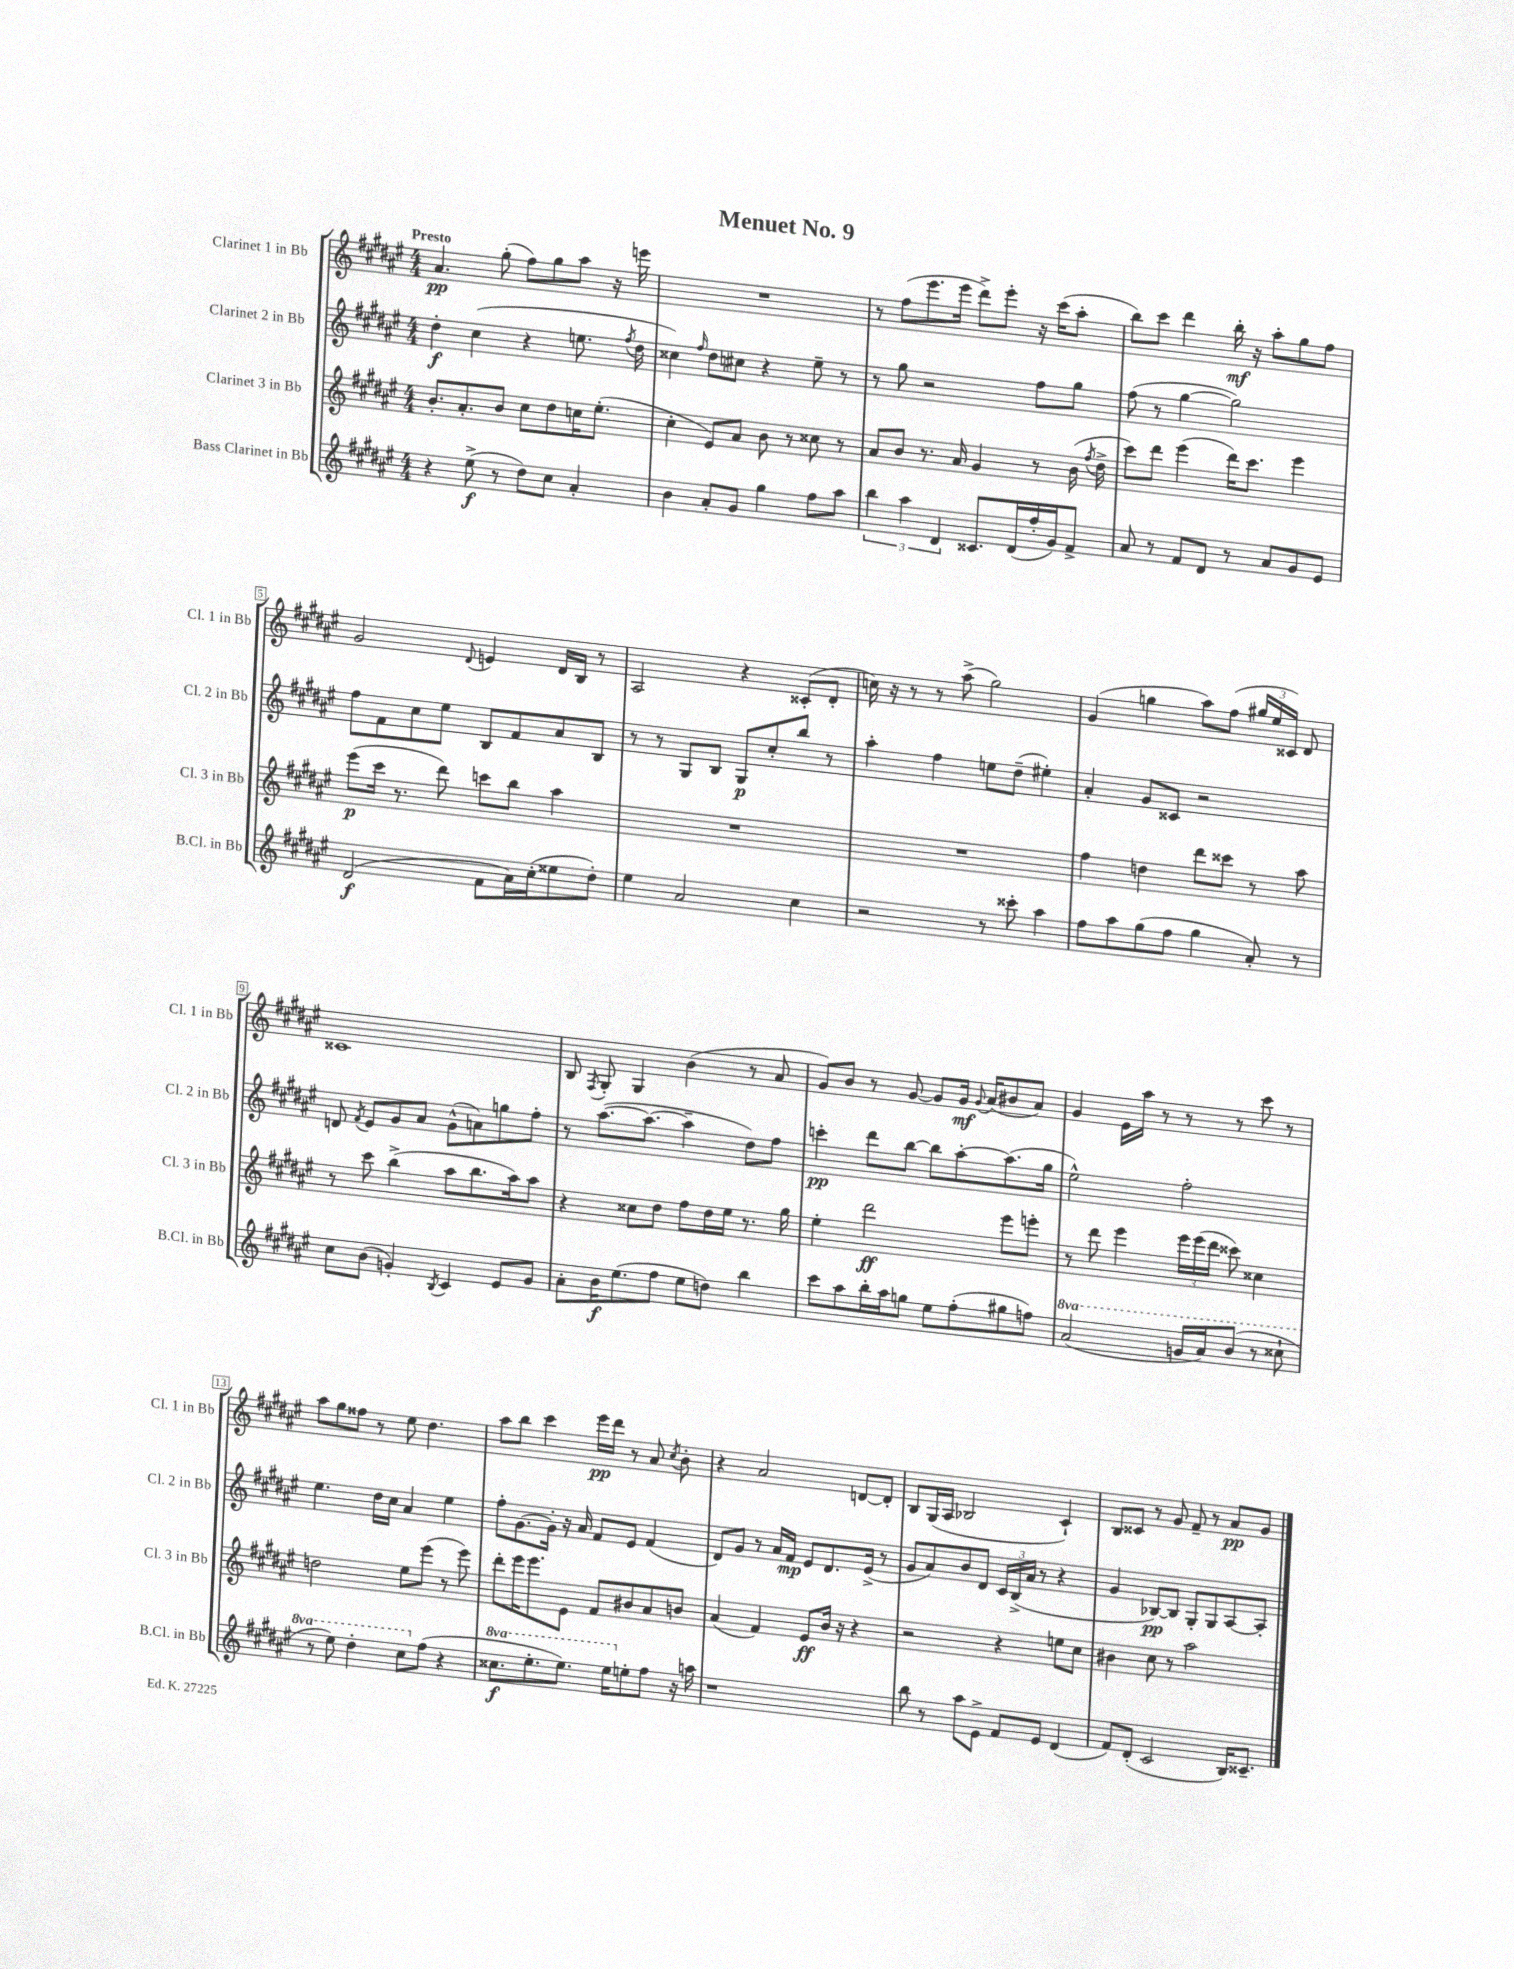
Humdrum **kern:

**kern	**dynam	**kern	**dynam	**kern	**dynam	**kern	**dynam
*part4	*part4	*part3	*part3	*part2	*part2	*part1	*part1
*staff4	*staff4	*staff3	*staff3	*staff2	*staff2	*staff1	*staff1
*I"Bass Clarinet in Bb	*	*I"Clarinet 3 in Bb	*	*I"Clarinet 2 in Bb	*	*I"Clarinet 1 in Bb	*
*I'B.Cl. in Bb	*	*I'Cl. 3 in Bb	*	*I'Cl. 2 in Bb	*	*I'Cl. 1 in Bb	*
*clefG2	*	*clefG2	*	*clefG2	*	*clefG2	*
*k[f#c#g#d#a#e#]	*	*k[f#c#g#d#a#e#]	*	*k[f#c#g#d#a#e#]	*	*k[f#c#g#d#a#e#]	*
*M4/4	*	*M4/4	*	*M4/4	*	*M4/4	*
=1	=1	=1	=1	=1	=1	=1	=1
!	!	!	!	!	!	!LO:TX:a:B:t=Presto	!
4r	.	8.b'/L	.	4dd#'\	f	4.a#/	pp
.	.	8.a#'/	.	.	.	.	.
(8ee#^\	f	.	.	(4cc#\	.	.	.
8r	.	8b/J	.	.	.	(8gg#'\	.
8dd#\L)	.	8cc#\L	.	4r	.	8ff#\L)	.
8cc#\J	.	8dd#\	.	.	.	8gg#\	.
4a#'/	.	16ccn\K	.	8.een\	.	8aa#\J	.
.	.	(8.ee#'\J	.	.	.	.	.
.	.	.	.	.	.	16r	.
.	.	.	.	8qff#/	.	.	.
.	.	.	.	16dd#\	.	16eeen\	.
=2	=2	=2	=2	=2	=2	=2	=2
4b\	.	4cc#'\	.	4cc##X\)	.	1r	.
.	.	.	.	16qqff#/	.	.	.
8a#'/L	.	8e#/L)	.	8dd#\L	.	.	.
8g#/J	.	8a#/J	.	8cc#X\J	.	.	.
4gg#\	.	8b\	.	4r	.	.	.
.	.	8r	.	.	.	.	.
8ff#\L	.	8cc##X\	.	8ee#~\	.	.	.
8aa#\J	.	8r	.	8r	.	.	.
=3	=3	=3	=3	=3	=3	=3	=3
6bb\	.	8a#/L	.	8r	.	8r	.
.	.	8b/J	.	8gg#\	.	(8ff#\L	.
6aa#\	.	.	.	.	.	.	.
.	.	8.r	.	2r	.	8.eee#\	.
6d#/	.	.	.	.	.	.	.
.	.	16a#/	.	.	.	16eee#\Jk	.
8.c##X/L	.	4g#/	.	.	.	8ddd#^\L)	.
.	.	.	.	.	.	8eee#'\J	.
(16d#/L	.	.	.	.	.	.	.
16ff#'/	.	8r	.	8ff#\L	.	16r	.
16g#/J)	.	.	.	.	.	(16ccc#\KL	.
8f#^/J	.	(16b\	.	8gg#\J	.	8aa#'\J	.
.	.	8qff#/	.	.	.	.	.
.	.	16dd#^\	.	.	.	.	.
=4	=4	=4	=4	=4	=4	=4	=4
8a#/	.	8ccc#\L)	.	(8ff#\	.	8bb\L)	.
8r	.	8ddd#\J	.	8r	.	8ccc#\J	.
8f#/L	.	(4eee#\	.	[4gg#\	.	4ddd#\	.
8d#/J	.	.	.	.	.	.	.
8r	.	16ddd#\KL)	.	2gg#\])	.	16bb'\	mf
.	.	8.ccc#\J	.	.	.	16r	.
8a#/L	.	.	.	.	.	8aa#'\L	.
8g#/	.	4eee#\	.	.	.	8gg#\	.
8e#/J	.	.	.	.	.	8ff#\J	.
!!LO:LB:g=z
=5	=5	=5	=5	=5	=5	=5	=5
(2d#/	f	(8eee#\L	p	8ff#\L	.	2g#/	.
.	.	16ccc#\Jk	.	8f#\	.	.	.
.	.	8.r	.	.	.	.	.
.	.	.	.	8cc#\	.	.	.
.	.	8ddd#\)	.	8ee#\J	.	.	.
.	.	.	.	.	.	8qqd#/	.
8f#\L	.	8cccn\L	.	8B/L	.	4en/	.
16a#\L)	.	8bb\J	.	8f#/	.	.	.
(16cc#'\J	.	.	.	.	.	.	.
8ee##X\	.	4aa#\	.	8a#/	.	16d#/LL	.
.	.	.	.	.	.	16B/JJ	.
8dd#'\J)	.	.	.	8B/J	.	8r	.
=6	=6	=6	=6	=6	=6	=6	=6
4ee#\	.	1r	.	8r	.	2A#/	.
.	.	.	.	8r	.	.	.
2a#/	.	.	.	8G#/L	.	.	.
.	.	.	.	8B/J	.	.	.
.	.	.	.	8G#/L	p	4r	.
.	.	.	.	8cc#'/	.	.	.
4cc#\	.	.	.	8bb/J	.	(8c##X'/L	.
.	.	.	.	8r	.	8d#'/J	.
=7	=7	=7	=7	=7	=7	=7	=7
2r	.	1r	.	4aa#'\	.	16ccn\)	.
.	.	.	.	.	.	16r	.
.	.	.	.	.	.	8r	.
.	.	.	.	4ff#\	.	8r	.
.	.	.	.	.	.	(8aa#^\	.
8r	.	.	.	8een\L	.	2gg#\)	.
8ccc##X'\	.	.	.	(8dd#~\J	.	.	.
4aa#\	.	.	.	4ee#X'\)	.	.	.
=8	=8	=8	=8	=8	=8	=8	=8
8ff#\L	.	4ff#\	.	4a#'/	.	(4g#/	.
8aa#\	.	.	.	.	.	.	.
(8gg#\	.	4ddn\	.	8g#/L	.	4ggn\	.
8ff#\J	.	.	.	8c##X/J	.	.	.
4gg#\	.	8ddd#\L	.	2r	.	8aa#\L)	.
.	.	8ccc##X\J	.	.	.	(8ff#\J	.
8a#'/)	.	8r	.	.	.	24gg#X/LL	.
.	.	.	.	.	.	24ee#/	.
.	.	.	.	.	.	24c##X/JJ)	.
8r	.	8aa#\	.	.	.	8d#/	.
!!LO:LB:g=z
=9	=9	=9	=9	=9	=9	=9	=9
8cc#\L	.	8r	.	8dn/	.	1c##X	.
.	.	.	.	8qf#/	.	.	.
(8b\J	.	8ccc#\	.	8e#/L	.	.	.
4gn'/)	.	(4bb^\	.	8g#/	.	.	.
.	.	.	.	8a#/J	.	.	.
8qB/	.	.	.	.	.	.	.
4c#/	.	8aa#\L	.	(8g#^^\L	.	.	.
.	.	8.bb\	.	8an\)	.	.	.
8e#/L	.	.	.	8ggn\	.	.	.
.	.	16aa#\k)	.	.	.	.	.
8g/J	.	8aa#\J	.	8ff#'\J	.	.	.
=10	=10	=10	=10	=10	=10	=10	=10
8a#'\L	.	4r	.	8r	.	8B/	.
.	.	.	.	.	.	8qF#/	.
16b\K	f	.	.	([8.aa#\L	.	8G#'/	.
(8.ee#\	.	.	.	.	.	.	.
.	.	8cc##X\L	.	.	.	4G#/	.
.	.	.	.	8.aa#\J_	.	.	.
8ff#\J	.	8dd#\J	.	.	.	.	.
8ee#\L	.	8ff#\L	.	4aa#~\]	.	(4b\	.
8ddn\J)	.	16dd#\L	.	.	.	.	.
.	.	16ee#\JJ	.	.	.	.	.
4bb\	.	8.r	.	8dd#\L)	.	8r	.
.	.	.	.	8ff#\J	.	8a#/	.
.	.	16gg#\	.	.	.	.	.
=11	=11	=11	=11	=11	=11	=11	=11
8ccc#\L	.	4ee#'\	.	4cccn'\	pp	8g#/L)	.
8aa#\	.	.	.	.	.	8b/J	.
16bb'\L	.	2ddd#\	ff	8ddd#\L	.	8r	.
16aa#\J	.	.	.	.	.	.	.
8ggn\J	.	.	.	[8bb\J	.	[8g#/	.
8ee#\L	.	.	.	8bb\L]	.	8g#/L]	.
(8ff#'\	.	.	.	[8aa#'\	.	16g#/Jk	mf
.	.	.	.	.	.	8qqg#/	.
.	.	.	.	.	.	(16a#/KL	.
8gg#X\	.	8eee#\L	.	(8.aa#\]	.	8b#X/	.
8ffn\J)	.	8eeen'\J	.	.	.	8a#/J)	.
.	.	.	.	16gg#\Jk	.	.	.
=12	=12	=12	=12	=12	=12	=12	=12
*8va	*	*	*	*	*	*	*
(2aa#/	.	8r	.	2ee#^^\)	.	4g#/	.
.	.	8ddd#\	.	.	.	.	.
.	.	4eee#\	.	.	.	16e#\LL	.
.	.	.	.	.	.	16aa#\JJ	.
.	.	.	.	.	.	8r	.
16ggn/LL	.	24eee#\LL	.	2ff#'\	.	8r	.
.	.	(24eee#\	.	.	.	.	.
16aa#/J)	.	.	.	.	.	.	.
.	.	24ddd#\JJ	.	.	.	.	.
(8bb/J	.	8ccc##X\)	.	.	.	8r	.
8r	.	4cc##X\	.	.	.	8ccc#\	.
8ccc##X`\	.	.	.	.	.	8r	.
!!LO:LB:g=z
=13	=13	=13	=13	=13	=13	=13	=13
8r	.	2ddn\	.	4.ee#\	.	8aa#\L	.
8eee#\)	.	.	.	.	.	8gg#\	.
4ddd#'\	.	.	.	.	.	8ff##X\J	.
.	.	.	.	16dd#\LL	.	8r	.
.	.	.	.	16cc#\JJ	.	.	.
8ccc#\L	.	8ee#\L	.	4a#/	.	8ee#\	.
*X8va	*	*	*	*	*	*	*
(8ff#\J	.	(8eee#\J	.	.	.	4.dd#\	.
4r	.	8r	.	4ee#\	.	.	.
.	.	8eee#\)	.	.	.	.	.
=14	=14	=14	=14	=14	=14	=14	=14
*8va	*	*	*	*	*	*	*
8.ccc##X\L	f	8ddd#'\L	.	8ff#'\L	.	8aa#\L	.
.	.	16eee#\K	.	[8.g#\	.	8bb\J	.
8.eee#'\	.	8.eee#\	.	.	.	.	.
.	.	.	.	.	.	4ccc#\	.
.	.	.	.	16g#'\Jk]	.	.	.
8.eee#\J)	.	8e#\J	.	16r	.	.	.
.	.	.	.	16a#/	.	.	.
.	.	8f#/L	.	8f#/L	.	16eee#\LL	pp
16eee#\KL	.	.	.	.	.	16ddd#\JJ	.
*X8va	*	*	*	*	*	*	*
8een'\	.	8b#X/	.	8e#/J	.	8r	.
8ff#\J	.	8a#/	.	(4f#/	.	8a#/	.
.	.	.	.	.	.	8qcc#/	.
16r	.	8bn/J	.	.	.	8b'\	.
16aan\	.	.	.	.	.	.	.
=15	=15	=15	=15	=15	=15	=15	=15
1r	.	(4a#/	.	8d#/L)	.	4r	.
.	.	.	.	8g#/J	.	.	.
.	.	4f#/)	.	8r	.	2a#/	.
.	.	.	.	16a#/LL	.	.	.
.	.	.	.	16f#/JJ	mp	.	.
.	.	8e#/L	ff	8e#/L	.	.	.
.	.	16b/Jk	.	8.d#/	.	.	.
.	.	16r	.	.	.	.	.
.	.	4r	.	.	.	[8dn/L	.
.	.	.	.	(16e#^/Jk	.	.	.
.	.	.	.	8r	.	8d'/J]	.
=16	=16	=16	=16	=16	=16	=16	=16
8bb\	.	2r	.	8g#/L	.	8B/L	.
8r	.	.	.	8a#/)	.	(16G#/L	.
.	.	.	.	.	.	16A#/JJ	.
8aa#\L	.	.	.	8b/	.	2B-X/	.
8e#^\J	.	.	.	8d#/J	.	.	.
8f#/L	.	4r	.	24c#/LL	.	.	.
.	.	.	.	(24B^/	.	.	.
.	.	.	.	24a#/JJ	.	.	.
8e#/J	.	.	.	8r	.	.	.
(4d#/	.	8een\L	.	4r	.	4c#`/)	.
.	.	8cc#\J	.	.	.	.	.
=17	=17	=17	=17	=17	=17	=17	=17
8f#/L)	.	4b#X\	.	4g#/	.	8B/L	.
(8d#'/J	.	.	.	.	.	8c##X/J	.
2c#/	.	8cc#\	.	[8B-X/L)	pp	8r	.
.	.	8r	.	8B-/J]	.	8g#/	.
.	.	2aa#\	.	8G#'/L	.	8f#~/	.
.	.	.	.	8G#/	.	8r	.
16B/KL)	.	.	.	[8A#/	.	8a#/L	pp
8.c##X~/J	.	.	.	.	.	.	.
.	.	.	.	8A#'/J]	.	8g#/J	.
==	==	==	==	==	==	==	==
*-	*-	*-	*-	*-	*-	*-	*-
